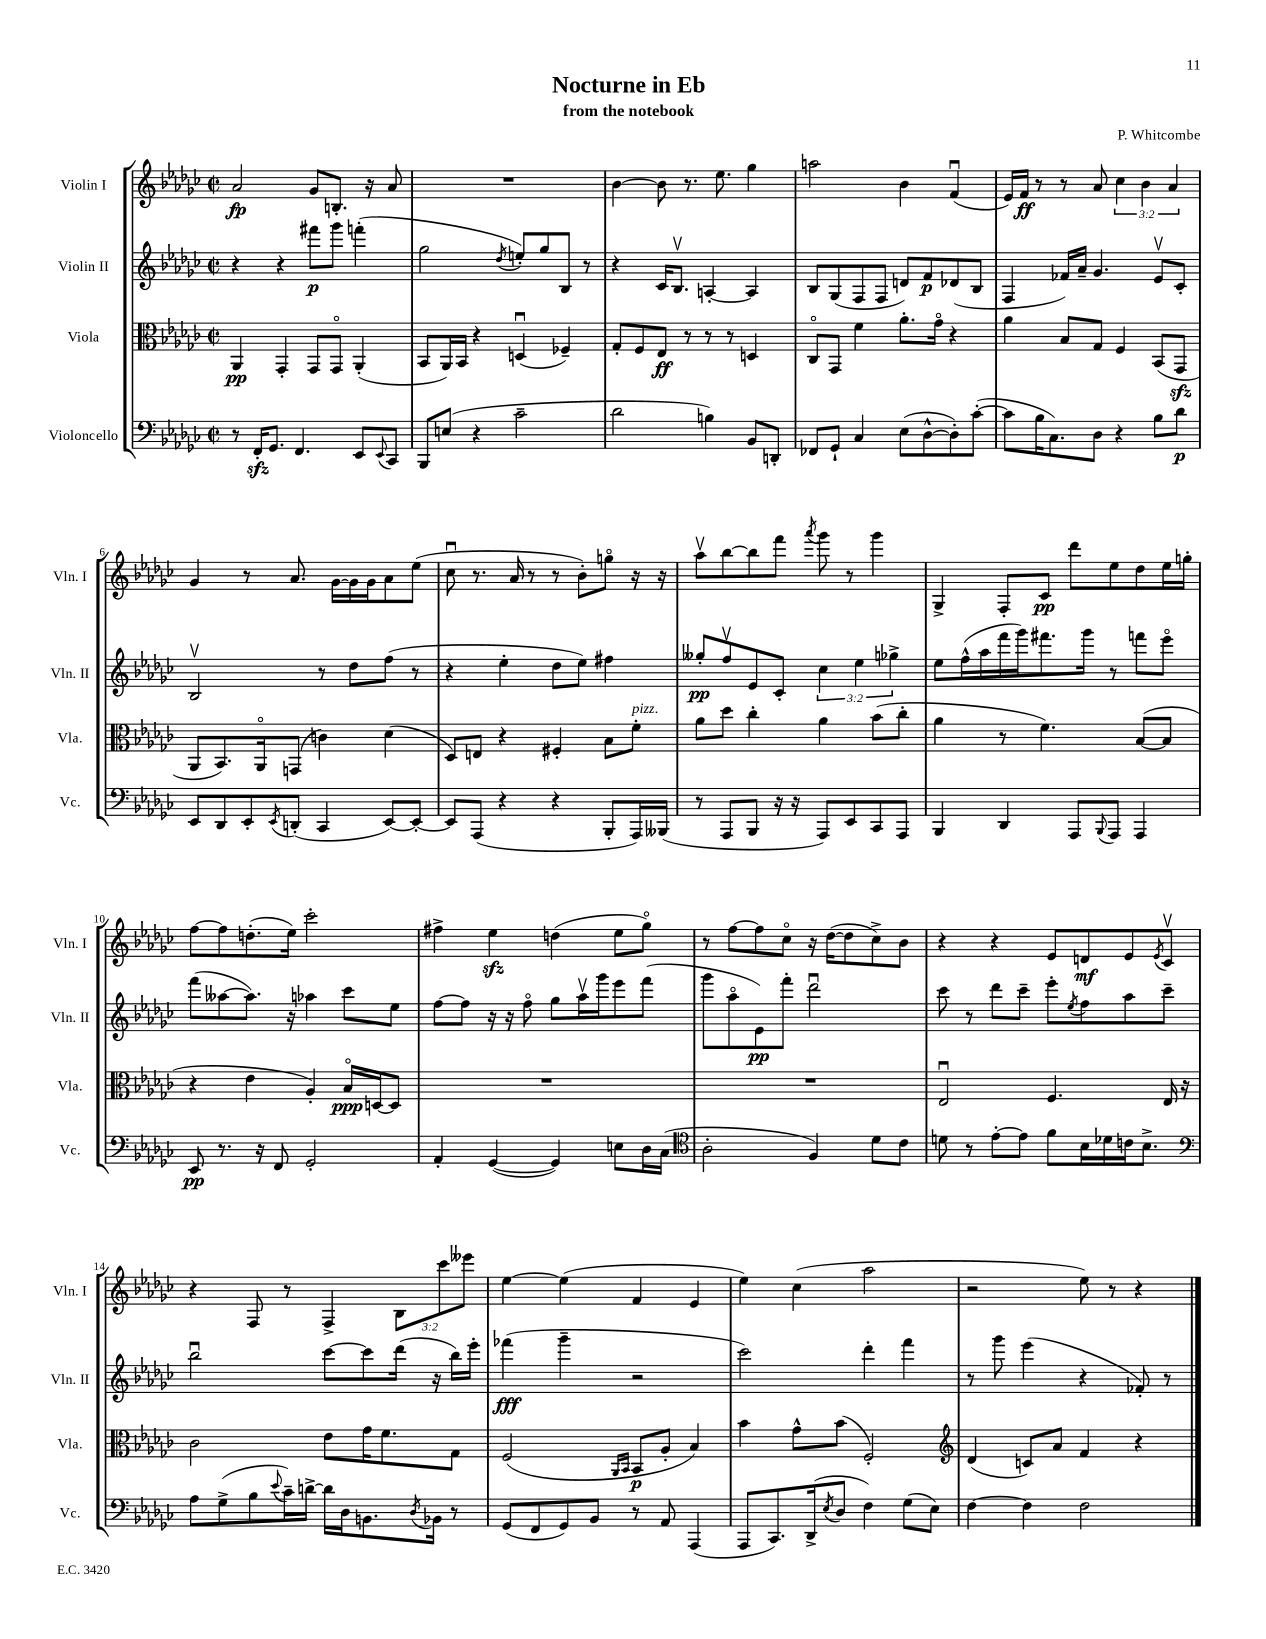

**kern	**kern	**kern	**kern
*staff4	*staff3	*staff2	*staff1
*clefF4	*clefC3	*clefG2	*clefG2
*k[b-e-a-d-g-c-]	*k[b-e-a-d-g-c-]	*k[b-e-a-d-g-c-]	*k[b-e-a-d-g-c-]
*M2/2	*M2/2	*M2/2	*M2/2
*met(c|)	*met(c|)	*met(c|)	*met(c|)
8r	4AA-	4r	2a-
16FF'	.	.	.
8.GG-	.	.	.
.	4GG-'	4r	.
4.FF	.	.	.
.	8GG-	8fff#	8g-
.	8GG-o	8ggg-	8.B'
8EE-	(4AA-'	(4fff'	.
.	.	.	16r
8qqEE-	.	.	.
8CC-	.	.	8a-
=	=	=	=
8BBB-	8BB-	2gg-	1r
(8E	16AA-)	.	.
.	16BB-	.	.
4r	4r	.	.
.	.	8qdd-	.
2c-~	(4Du	8ee')	.
.	.	8gg-	.
.	4F-~)	8B-	.
.	.	8r	.
=	=	=	=
2d-	8G-'	4r	[4b-
.	8F	.	.
.	8E-	16c-	8b-]
.	.	8.B-v	.
.	8r	.	8.r
4B)	8r	[4A'	.
.	.	.	8.ee-
.	8r	.	.
8BB-	4D	4A]	4gg-
8DD'	.	.	.
=	=	=	=
8FF-	8C-o	8B-	2aa
8GG-`	8GG-	(8G-	.
4C-	4f	8F	.
.	.	8F	.
(8E-	8.a-'	8d)	4b-
[8D-^^	.	8f	.
.	16g-o	.	.
8D-'])	4r	(8d-	(4fu
([8c-'	.	8B-	.
=	=	=	=
8c-]	4a-	4F	16e-)
.	.	.	16f
16B-	.	.	8r
8.C-)	.	.	.
.	8B-	16f-)	8r
.	.	16a-~	.
8D-	8G-	4.g-	8a-
4r	4F	.	6cc-
.	.	.	6b-
8B-	(8BB-	8e-v	.
.	.	.	6a-
8d-	8GG-	8c-'	.
=	=	=	=
8EE-	8AA-	2B-v	4g-
8DD-	8.BB-)	.	.
8EE-'	.	.	8r
.	16AA-o	.	.
8qEE-	.	.	.
(8DD'	(8GG	.	8.a-
4CC-	4c)	8r	.
.	.	.	[16g-
.	.	8dd-	16g-]
.	.	.	16g-
[8EE-)	(4d-	(8ff	8a-
8EE-'_	.	8r	(8ee-
=	=	=	=
8EE-]	8D-)	4r	8cc-u
(8AAA-	8E	.	8.r
4r	4r	4ee-'	.
.	.	.	16a-
.	.	.	8r
4r	4F#'	8dd-	8r
.	.	8ee-)	8b-')
8BBB-'	8B-	4ff#	8ggo
16AAA-)	8f'	.	16r
(16BBB--	.	.	16r
=	=	=	=
8r	8a-	8gg--'	8aa-v
8AAA-	8dd-	8ffv	[8bb-
8BBB-	4cc-'	8e-	8bb-]
16r	.	8c-'	8fff
16r	.	.	.
.	.	.	8qaaa-
8AAA-)	4a-	6cc-	8ggg-
8EE-	.	.	8r
.	.	6ee-	.
8CC-	(8b-	.	4ggg-
.	.	6gg-^	.
8AAA-	8cc-'	.	.
=	=	=	=
4BBB-	4a-	8ee-	4G-^
.	.	(16ff^^	.
.	.	16aa-	.
4DD-	8r	16fff	8F'
.	.	16ggg-)	.
.	4.f)	8.fff#	8c-
8AAA-	.	.	8ddd-
.	.	16ggg-	.
8qqBBB-	.	.	.
8AAA-	.	8r	8ee-
4AAA-	([8B-	8fff	8dd-
.	8B-]	8eee-o	16ee-
.	.	.	16gg'
=	=	=	=
8EE-	4r	(8fff	[8ff
8.r	.	[8aa--	8ff]
.	4e-	8.aa--])	(8.dd'
16r	.	.	.
8FF	.	.	.
.	.	16r	16ee-)
2GG-'	4A-')	4aa-	2ccc-'
.	16B-o	8ccc-	.
.	[16D	.	.
.	8D]	8ee-	.
=	=	=	=
4AA-'	1r	[8ff	4ff#^
.	.	8ff]	.
([4GG-	.	16r	4ee-
.	.	16r	.
.	.	8ffo	.
4GG-])	.	8gg-	(4dd
.	.	16aa-v	.
.	.	16ggg-	.
8E	.	8eee-	8ee-
16D-	.	(8fff	8gg-o)
(16C-	.	.	.
=	=	=	=
*clefC4	*	*	*
2A-'	1r	8ggg-	8r
.	.	8aa-o	[8ff
.	.	8e-)	8ff]
.	.	8fff'	8cc-o
4F)	.	2ddd-u	16r
.	.	.	([16dd-
.	.	.	8dd-]
8d-	.	.	8cc-^)
8c-	.	.	8b-
=	=	=	=
8d	2E-u	8ccc-	4r
8r	.	8r	.
[8e-'	.	8ddd-	4r
8e-]	.	8ccc-~	.
8f	4.F	8eee-'	8e-
.	.	8qee-	.
16B-	.	8ff	8d
16d-	.	.	.
16c	.	8aa-	8e-
8.B-^	.	.	.
.	.	.	8qe-
.	16E-	8ccc-~	8c-v
.	16r	.	.
=	=	=	=
*clefF4	*	*	*
8A-	2c-	2bb-u	4r
(8G-^	.	.	.
8B-	.	.	8F
8qqe-	.	.	.
16c-~)	.	.	8r
[16d^	.	.	.
16d]	8e-	[8ccc-	4F^
16D-	.	.	.
8.BB	16g-	8ccc-]	.
.	8.f	.	.
.	.	(16ddd-	12B-
8qD-	.	.	.
16BB-	.	16r	.
.	.	.	12ccc-
8r	8G-	16bb-)	.
.	.	.	12eee--
.	.	16eee-'	.
=	=	=	=
(8GG-	(2F	(4fff-	[4ee-
8FF	.	.	.
8GG-)	.	4ggg-~	(4ee-]
8BB-	.	.	.
.	16qqAA-	.	.
.	16qqBB-	.	.
8r	8BB-	2r	4f
8AA-	8A-'	.	.
(4AAA-	4B-)	.	4e-
=	=	=	=
8AAA-	4b-	2ccc-)	4ee-)
8.CC-)	.	.	.
.	8g-^^	.	(4cc-
(16DD-^	.	.	.
8qE-	.	.	.
8D-	(8b-	.	.
4F)	2F')	4ddd-'	2aa-
(8G-	.	4fff	.
8E-)	.	.	.
=	=	=	=
*	*clefG2	*	*
[4F	(4d-	8r	2r
.	.	8ggg-	.
4F]	8c)	(4eee-	.
.	8a-	.	.
2F	4f	4r	8ee-)
.	.	.	8r
.	4r	8f-')	4r
.	.	8r	.
==	==	==	==
*-	*-	*-	*-
